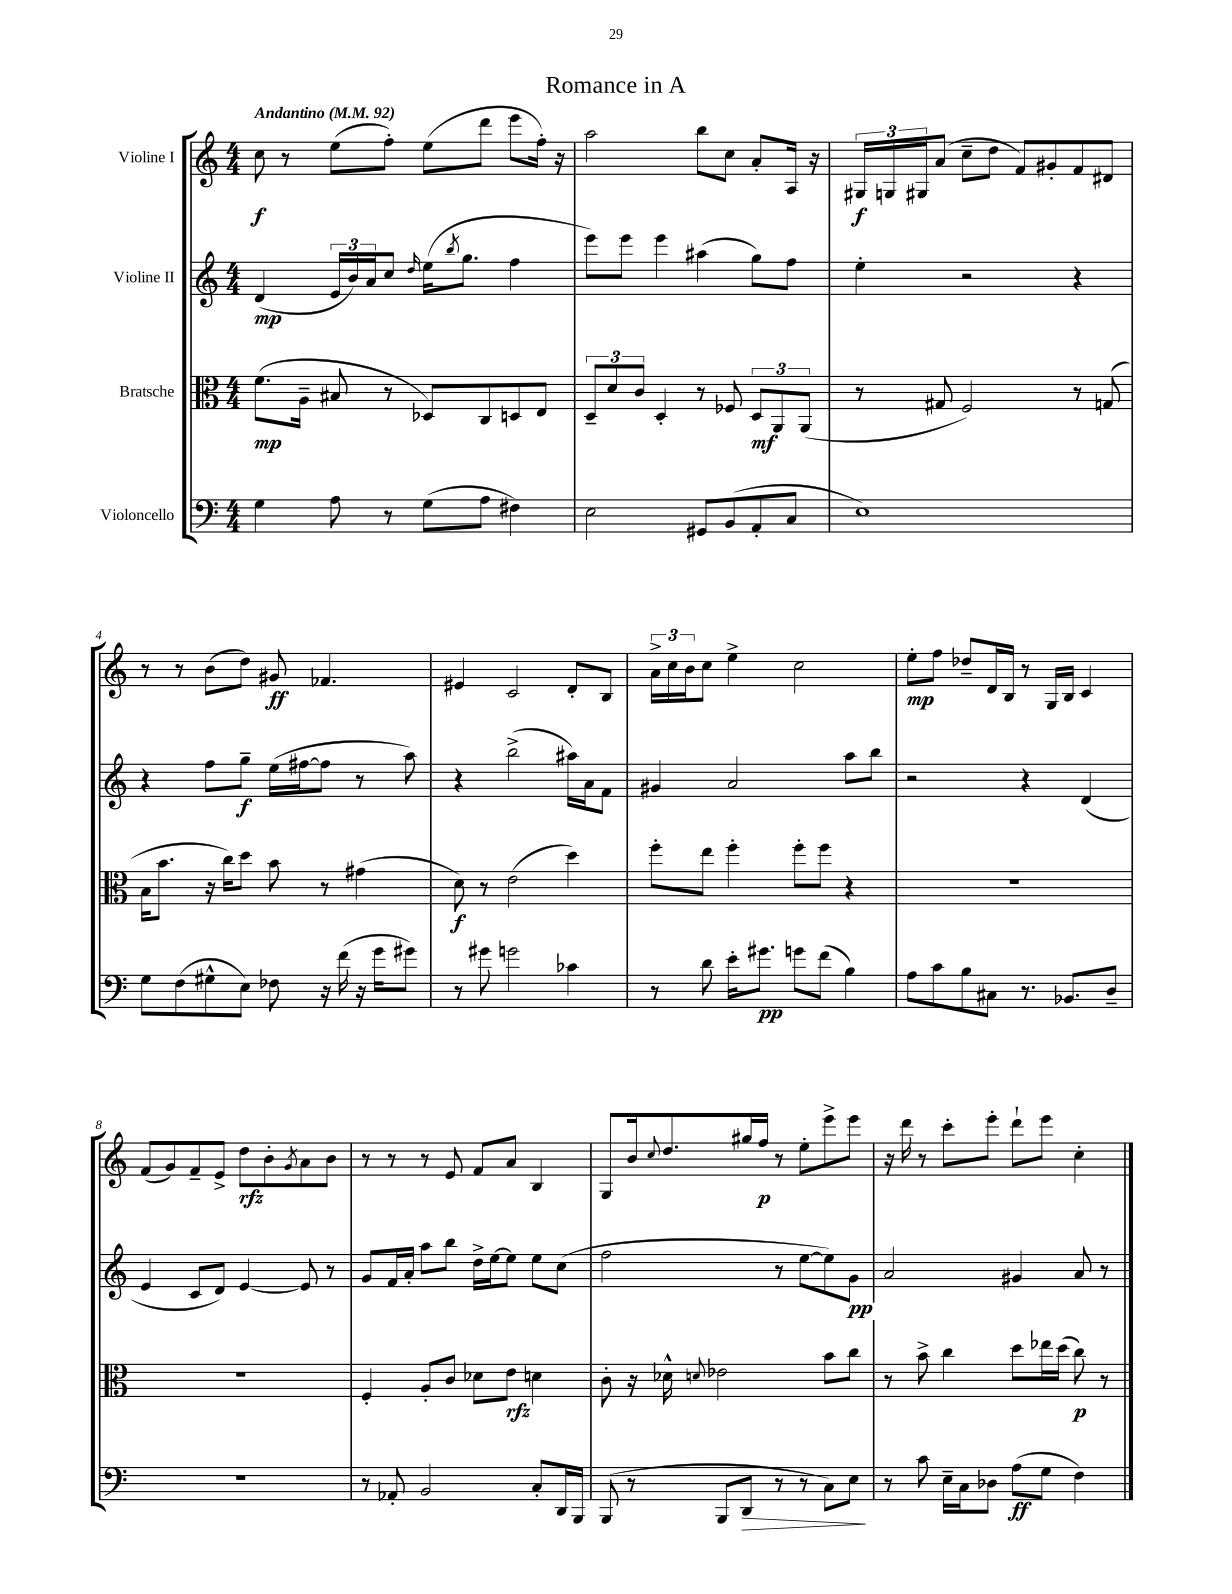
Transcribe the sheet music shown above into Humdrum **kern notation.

**kern	**kern	**kern	**kern
*staff4	*staff3	*staff2	*staff1
*clefF4	*clefC3	*clefG2	*clefG2
*k[]	*k[]	*k[]	*k[]
*M4/4	*M4/4	*M4/4	*M4/4
*MM92	*MM92	*MM92	*MM92
4G	(8.f	(4d	8cc
.	.	.	8r
.	16A~	.	.
8A	8B#	24e	(8ee
.	.	24b)	.
.	.	24a	.
8r	8r	8cc	8ff')
.	.	16qqdd	.
(8G	8D-)	(16ee	(8ee
.	.	8qbb	.
.	.	8.gg	.
8A	8C	.	8ddd
4F#)	8D	4ff	8eee
.	8E	.	16ff')
.	.	.	16r
=	=	=	=
2E	12D~	8eee)	2aa
.	12d	.	.
.	.	8eee	.
.	12c	.	.
.	4D'	4eee	.
8GG#	8r	(4aa#	8bb
(8BB	8F-	.	8cc
8AA'	12D	8gg)	8a'
.	12AA	.	.
8C	.	8ff	16A
.	(12AA	.	.
.	.	.	16r
=	=	=	=
1E)	8r	4ee'	24G#
.	.	.	24G
.	.	.	24G#
.	8G#	.	(8a
.	2F)	2r	8cc~
.	.	.	8dd
.	.	.	8f)
.	.	.	8g#'
.	8r	4r	8f
.	(8G	.	8d#
=	=	=	=
8G	16B	4r	8r
.	8.b	.	.
(8F	.	.	8r
8G#^^	16r	8ff	(8b
.	16cc)	.	.
8E)	8dd	8gg~	8dd)
8F-	8b	(16ee	8g#
.	.	[16ff#	.
16r	8r	8ff#]	4.f-
(16f	.	.	.
16r	(4g#	8r	.
16g	.	.	.
8g#)	.	8aa)	.
=	=	=	=
8r	8d)	4r	4e#
8g#	8r	.	.
2g	(2e	(2bb^	2c
4c-	4dd)	16aa#)	8d'
.	.	16a	.
.	.	8f	8B
=	=	=	=
8r	8ff'	4g#	24a^
.	.	.	24cc
.	.	.	24b
8d	8ee	.	8cc
16e'	4ff'	2a	4ee^
8.g#	.	.	.
8g	8ff'	.	2cc
(8f	8ff	.	.
4B)	4r	8aa	.
.	.	8bb	.
=	=	=	=
8A	1r	2r	8ee'
8c	.	.	8ff
8B	.	.	8dd-~
8C#	.	.	16d
.	.	.	16B
8.r	.	4r	8r
.	.	.	16G
8.BB-	.	.	16B
.	.	(4d	4c
8D~	.	.	.
=	=	=	=
1r	1r	4e	(8f
.	.	.	8g)
.	.	8c	8f~
.	.	8d)	8e^
.	.	[4e	8dd
.	.	.	8b'
.	.	.	8qg
.	.	8e]	8a
.	.	8r	8b
=	=	=	=
8r	4F'	8g	8r
8AA-'	.	16f	8r
.	.	16a'	.
2BB	8A'	8aa	8r
.	8c	8bb	8e
.	8d-	16dd^	8f
.	.	[16ee	.
.	8e	8ee]	8a
8C'	4d	8ee	4B
16DD	.	(8cc	.
16BBB	.	.	.
=	=	=	=
(8BBB	8c'	2ff	8G
8r	16r	.	16b
.	.	.	8qqcc
.	16d-^^	.	8.dd
.	8qqd	.	.
8BBB	2e-	.	.
8DD	.	.	16gg#
.	.	.	16ff
8r	.	8r	8r
8r	.	[8ee	8ee'
8C)	8b	8ee])	8eee^
8E	8cc	8g	8eee
=	=	=	=
8r	8r	2a	16r
.	.	.	16ddd
8c	8b^	.	8r
16E~	4cc	.	8ccc'
16C	.	.	.
8D-	.	.	8eee'
(8A	8dd	4g#	8ddd`
8G	16ee-	.	8eee
.	(16dd	.	.
4F)	8cc)	8a	4cc'
.	8r	8r	.
==	==	==	==
*-	*-	*-	*-
